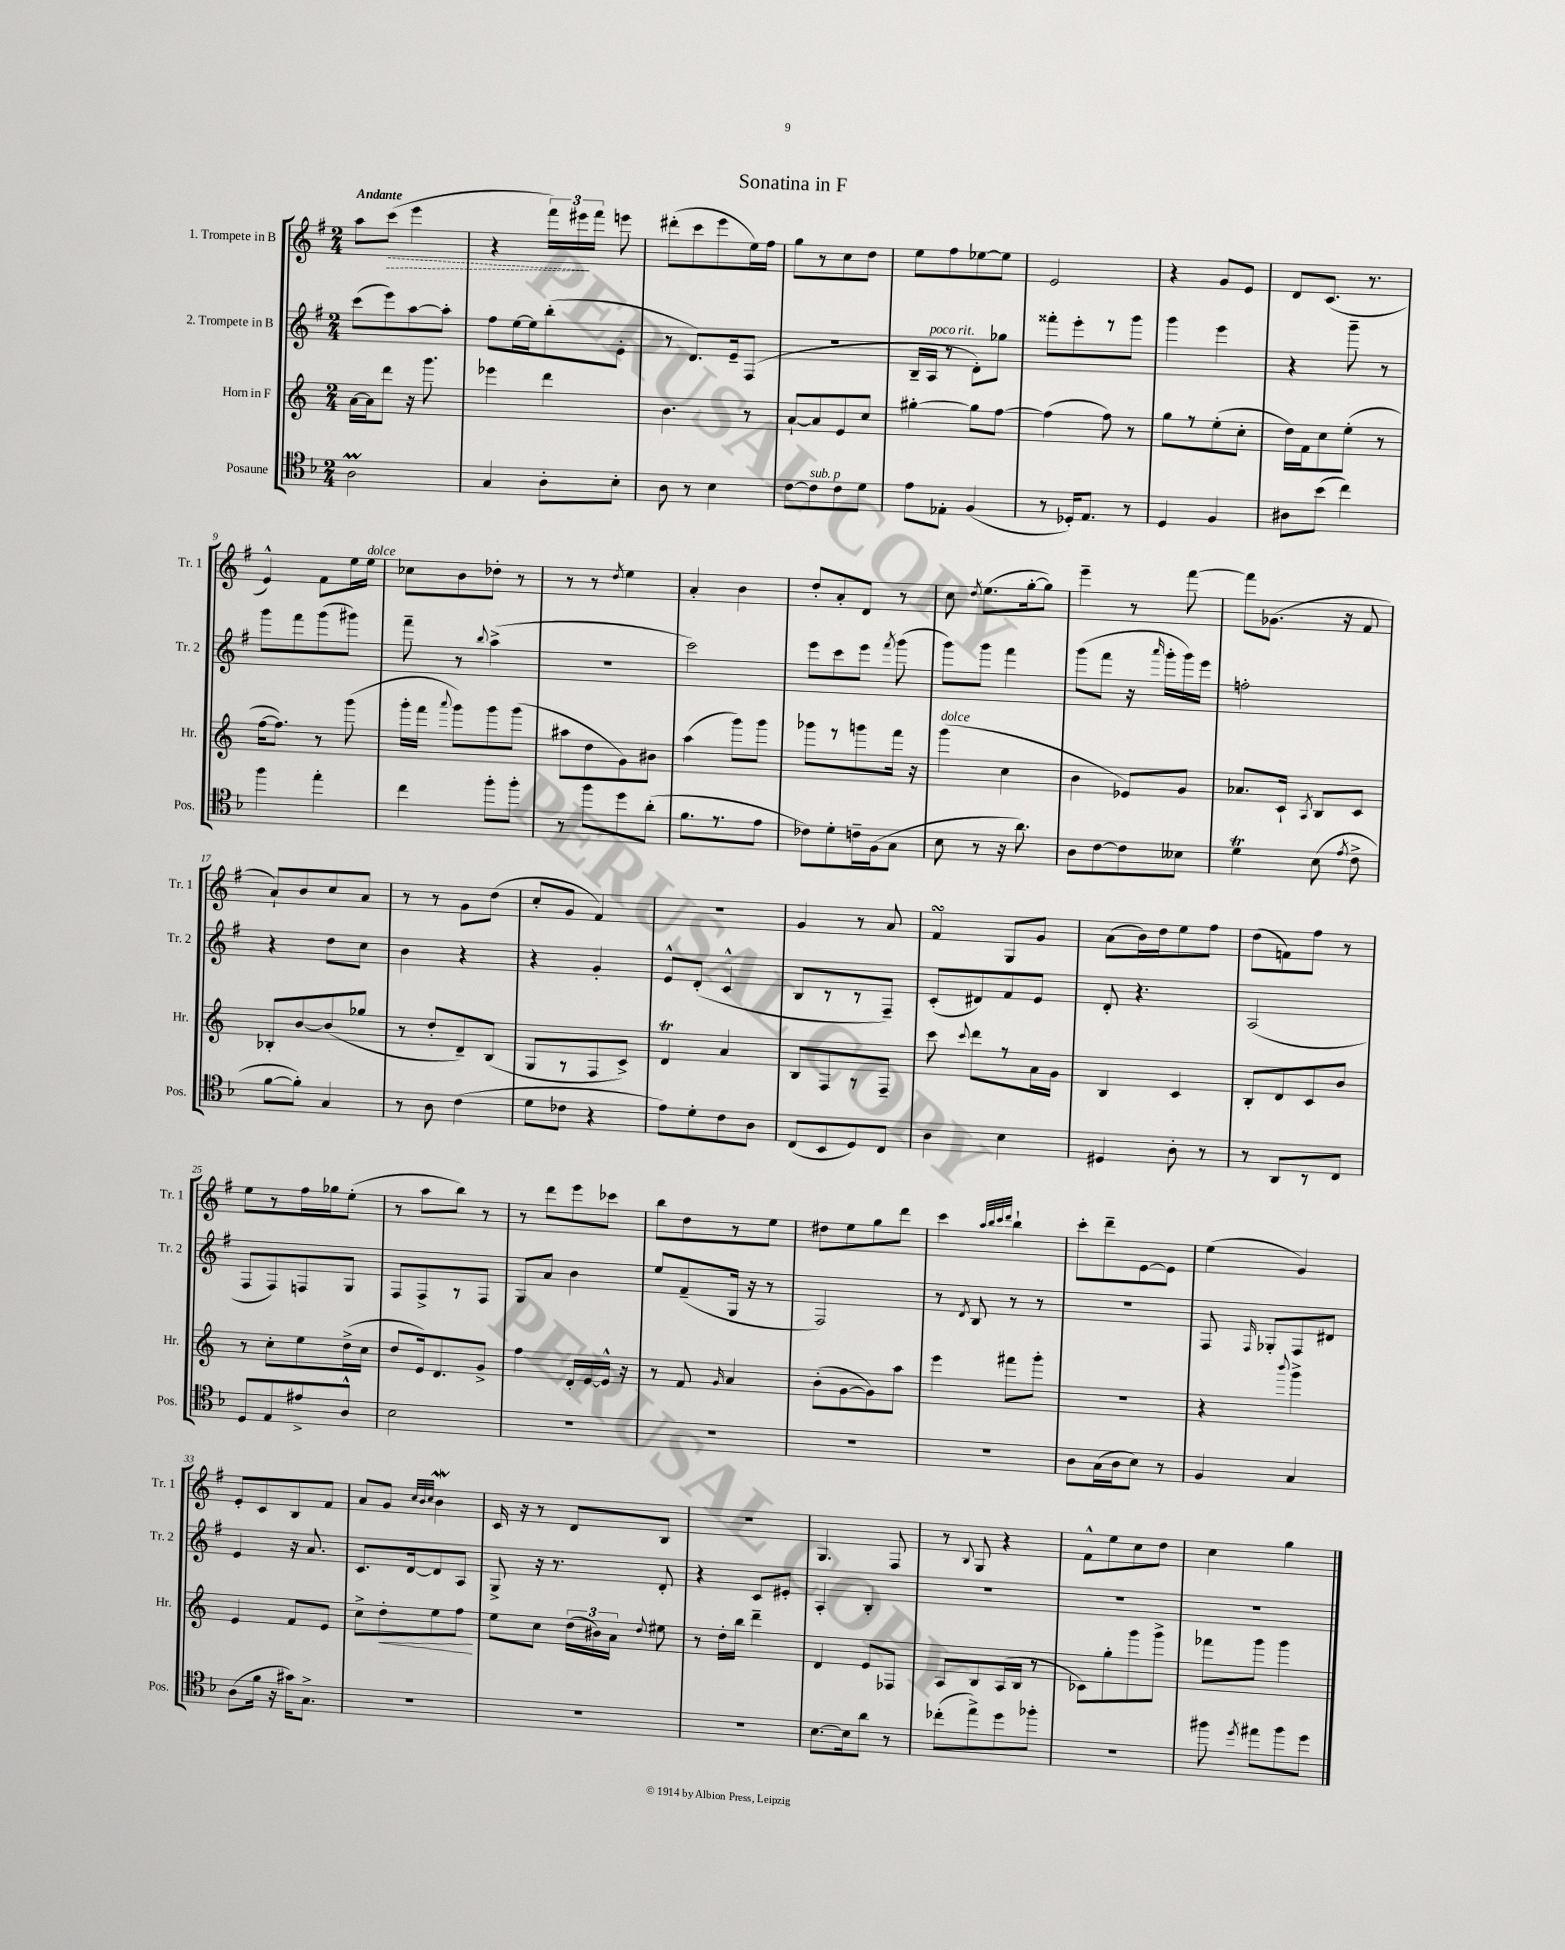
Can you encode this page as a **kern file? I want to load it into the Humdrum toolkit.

**kern	**kern	**dynam	**kern	**kern	**dynam
*part4	*part3	*part3	*part2	*part1	*part1
*staff4	*staff3	*staff3	*staff2	*staff1	*staff1
*I"Posaune	*I"Horn in F	*	*I"2. Trompete in B	*I"1. Trompete in B	*
*I'Pos.	*I'Hr.	*	*I'Tr. 2	*I'Tr. 1	*
*clefC4	*clefG2	*	*clefG2	*clefG2	*
*k[b-]	*k[]	*	*k[f#]	*k[f#]	*
*M2/4	*M2/4	*	*M2/4	*M2/4	*
=1	=1	=1	=1	=1	=1
!	!	!	!	!LO:TX:a:B:t=Andante	!
2Am\	[16a\LL	.	(8ccc\L	8aa\L	.
.	16a\J]	.	.	.	.
!	!	!	!	!	!LO:HP:b
.	8ddd\J	.	8eee\)	(8ccc\J	>
.	16r	.	[8aa\	4eee\	.
.	8.ggg\	.	.	.	.
.	.	.	8aa'\J]	.	.
=2	=2	=2	=2	=2	=2
4G/	4eee-X\	.	8ff#\L	4r	.
.	.	.	[16ee\L	.	.
.	.	.	16ee\J]	.	.
8A'\L	4ddd\	.	(8bb'\	24fff#\LL)	.
.	.	.	.	24eee#X\	.
.	.	.	.	24fff#\JJ	]
8B-'\J	.	.	8e'\J	8eeen\	.
=3	=3	=3	=3	=3	=3
8A\	4.b\	.	8r	(8ddd#X'\L	.
8r	.	.	8.d/L)	8ccc\	.
4B-\	.	.	.	8eee\	.
.	.	.	16e~/k	.	.
.	8r	.	(8F#/J	16ee\L)	.
.	.	.	.	16ff#\JJ	.
=4	=4	=4	=4	=4	=4
[8c\L	[8a`/L	.	2r	8gg\L	.
!LO:TX:a:i:t=sub. p	!	!	!	!	!
8c\]	8a/]	.	.	8r	.
8c\	8e/	.	.	8cc\	.
8d\J	8cc/J	.	.	8dd\J	.
=5	=5	=5	=5	=5	=5
8e\L	[4gg#X'\	.	16B~/LL	8ee\L	.
!	!	!	!LO:TX:a:i:t=poco rit.	!	!
.	.	.	16A/JJ	.	.
8E-X'\J	.	.	8r	8ff#\	.
(4F/	8gg#\L]	.	8d'\L)	[8ee-X\	.
.	[8ff\J	.	8gg-X\J	8ee-\J]	.
=6	=6	=6	=6	=6	=6
8r	(4ff\]	.	8fff##X'\L	2e/	.
16D-X'/KL)	.	.	8eee'\	.	.
8.E/J	.	.	.	.	.
.	8ff\)	.	8r	.	.
8r	8r	.	8ggg\J	.	.
=7	=7	=7	=7	=7	=7
4D/	8gg\L	.	4ggg\	4r	.
.	8r	.	.	.	.
4F/	(8ee'\	.	4eee\	8g/L	.
.	8cc'\J	.	.	8e/J	.
=8	=8	=8	=8	=8	=8
8A#X\L	16dd\LL)	.	4r	8d/L	.
.	16f\J	.	.	.	.
(8b-\J	8cc\	.	.	(8.c/J	.
4cc\)	(8ee'\J	.	8ggg~\	.	.
.	.	.	.	8.r	.
.	8r	.	8r	.	.
!!LO:LB:g=z
=9	=9	=9	=9	=9	=9
4ff\	[16ff\KL	.	8ggg\L	4e^^/)	.
.	8.ff\J])	.	.	.	.
.	.	.	8fff#\	.	.
4ee'\	8r	.	(8ggg\	8f#\L	.
.	(8ggg\	.	8ggg#X\J)	16ee\L	.
!	!	!	!	!LO:TX:a:i:t=dolce	!
.	.	.	.	16ee\JJ	.
=10	=10	=10	=10	=10	=10
4cc\	16ggg'\LL	.	8fff#~\	8cc-X\L	.
.	16fff\JJ	.	.	.	.
.	8qqaaa/	.	.	.	.
.	8ggg\L)	.	8r	8b\	.
.	.	.	8qqbb/	.	.
8ff'\L	8ggg\	.	(4aa^\	8dd-X'\J	.
8ff'\J	(8ggg\J	.	.	8r	.
=11	=11	=11	=11	=11	=11
8r	8aa#X\L	.	2r	8r	.
8ff\L	8dd\	.	.	8r	.
.	.	.	.	8qdd/	.
8dd\	8g\)	.	.	4ee\	.
(8a'\J	8b#X\J	.	.	.	.
=12	=12	=12	=12	=12	=12
8.f\L	(4aa\	.	2ccc\)	4a'/	.
8.r	.	.	.	.	.
.	8ggg\L)	.	.	4b\	.
8e\J	8ggg\J	.	.	.	.
=13	=13	=13	=13	=13	=13
8c-X\L)	8ggg-X\L	.	8eee\L	8dd'/L	.
8d'\	8r	.	8ccc\	8a'/	.
16cn~\L	8gggn\	.	8eee\J	8d/J	.
(16F\J	.	.	.	.	.
.	.	.	8qfff#/	.	.
8G\J	16fff\Jk	.	(8ggg\	8r	.
.	16r	.	.	.	.
=14	=14	=14	=14	=14	=14
!	!LO:TX:a:i:t=dolce	!	!	!	!
8B-\	(4ggg\	.	8ggg\L)	8cc\	.
.	.	.	.	8qdd/	.
8r	.	.	8ggg\J	(8.ee\L	.
16r	4cc\	.	4fff#\	.	.
8.a\)	.	.	.	[16gg'\k	.
.	.	.	.	8gg\J])	.
=15	=15	=15	=15	=15	=15
8A\L	4b\	.	(8ggg\L	4eee~\	.
[8c\	.	.	8fff#\J	.	.
8c\]	8e-X/L)	.	16r	8r	.
.	.	.	16qqaaa/	.	.
.	.	.	16ggg'\LL	.	.
8B--X\J	8g/J	.	16ggg\)	[8fff#\	.
.	.	.	16eee\JJ	.	.
=16	=16	=16	=16	=16	=16
4dT\	8.a-X/L	.	2ffn'\	8fff#\L]	.
.	.	.	.	(8.g-X\J	.
.	16c`/Jk	.	.	.	.
.	8qA/	.	.	.	.
(8B-\	8B/L	.	.	.	.
.	.	.	.	16r	.
8qe/	.	.	.	.	.
8c^\	8c/J	.	.	8f#/	.
!!LO:LB:g=z
=17	=17	=17	=17	=17	=17
[8f\L	8B-X'/L	.	4r	8a`/L)	.
8f'\J])	[8b/	.	.	8b/	.
4G/	(8b/]	.	8dd\L	8cc/	.
.	8gg-X/J	.	8cc\J	8a/J	.
=18	=18	=18	=18	=18	=18
8r	8r	.	4b\	8r	.
8A\	8dd'/L	.	.	8r	.
(4c\	8d~/)	.	4r	8g\L	.
.	(8B/J	.	.	(8dd\J	.
=19	=19	=19	=19	=19	=19
8d\L	8G/L	.	4r	8cc'/L	.
8c-X\J	8r	.	.	8g/J	.
4r	8F/	.	4g'/	4f#/)	.
.	8c^/J)	.	.	.	.
=20	=20	=20	=20	=20	=20
8e\L)	4dT/	.	8e^^/L	2r	.
8d'\	.	.	(8d'/J	.	.
8c\	4a/	.	4c^^/	.	.
8A\J	.	.	.	.	.
=21	=21	=21	=21	=21	=21
(8C/L	8B/L	.	8B/L	4g/	.
8BB-/	8F/	.	8r	.	.
8D/)	8r	.	8r	8r	.
8C/J	8F~/J	.	8F#~/J)	8a/	.
=22	=22	=22	=22	=22	=22
4A\	8ccc\	.	(8c'/L	4f#sSsS/	.
.	8qqccc/	.	.	.	.
.	8ddd\L	.	8d#X/)	.	.
4B-\	8r	.	8f#/	8G/L	.
.	16a\L	.	8e/J	8g/J	.
.	16g\JJ	.	.	.	.
=23	=23	=23	=23	=23	=23
4D#X/	4B/	.	8d'/	(8a\L	.
.	.	.	4.r	16b\L)	.
.	.	.	.	16dd\J	.
8A'\	4c/	.	.	8ee\	.
8r	.	.	.	8ff#\J	.
=24	=24	=24	=24	=24	=24
8r	8B'/L	.	(2A/	(8dd\L	.
8AA/L	8d/	.	.	8fn\)	.
8r	8c/	.	.	8ff#\J	.
8C/J	8b/J	.	.	8r	.
!!LO:LB:g=z
=25	=25	=25	=25	=25	=25
8D/L	8r	.	8F#/L	8ee\L	.
8E/	8cc'\L	.	8F#/)	8r	.
8e#X^/	8ee\	.	8Fn/	16ff#\L	.
.	.	.	.	16gg-X\J	.
8A^^/J	(16dd^\L	.	8G/J	(8ee'\J	.
.	16cc\JJ	.	.	.	.
=26	=26	=26	=26	=26	=26
2B-\	8dd/L	.	8F#/L	8r	.
.	16e/k)	.	8F#^/	8aa\L	.
.	8.d/	.	.	.	.
.	.	.	8r	8bb\J)	.
.	8g^/J	.	8F#/J	8r	.
=27	=27	=27	=27	=27	=27
2r	4ff\	.	8G/L	8r	.
.	.	.	8a/J	8ddd\L	.
.	16d'/LL	.	4b\	8eee\	.
.	[16e/	.	.	.	.
.	16e^^/JJ]	.	.	8ccc-X\J	.
.	16r	.	.	.	.
=28	=28	=28	=28	=28	=28
2r	8r	.	8ee/L	8bb\L	.
.	8f/	.	(8f#~/	8dd\	.
.	16qqg/	.	.	.	.
.	4a/	.	16G/Jk	8r	.
.	.	.	16r	.	.
.	.	.	8r	8ee\J	.
=29	=29	=29	=29	=29	=29
2r	(8b'\L	.	2F#/)	8dd#X\L	.
.	[8g\	.	.	8ee\	.
.	8g\])	.	.	8gg\	.
.	8aa\J	.	.	8ddd\J	.
=30	=30	=30	=30	=30	=30
2r	4eee\	.	8r	4ccc\	.
.	.	.	8qd/	.	.
.	.	.	8B/	.	.
.	.	.	.	32qqaa/LLL	.
.	.	.	.	32qqbb/	.
.	.	.	.	32qqccc/	.
.	.	.	.	32qqddd/JJJ	.
.	8fff#X\L	.	8r	4bb`\	.
.	8ggg'\J	.	8r	.	.
=31	=31	=31	=31	=31	=31
8A\L	2r	.	2r	8ccc'\L	.
(16G\L	.	.	.	8ddd~\	.
16A\J	.	.	.	.	.
8B-\J)	.	.	.	[8e\	.
8r	.	.	.	8e\J]	.
=32	=32	=32	=32	=32	=32
4F/	4r	.	8F#/	(4ee\	.
.	.	.	16qqF#/	.	.
.	.	.	8G-X'/L	.	.
.	8qqbbb/	.	.	.	.
4G/	4ggg^\	.	8F#/	4g/)	.
.	.	.	8d#X/J	.	.
!!LO:LB:g=z
=33	=33	=33	=33	=33	=33
(8A\L	4e/	.	4e/	8e'/L	.
16f\Jk	.	.	.	8c/	.
16r	.	.	.	.	.
16g#X\KL)	8f/L	.	16r	8B/	.
8.G^\J	.	.	8.a/	.	.
.	8e/J	.	.	8f#/J	.
=34	=34	=34	=34	=34	=34
2r	8cc^\L	.	8.c/L	8a/L	.
!	!	!LO:HP:b	!	!	!
.	8dd'\	<	.	8g/J	.
.	.	.	[16d/k	.	.
.	.	.	.	32qqcc/LLL	.
.	.	.	.	32qqb/	.
.	.	.	.	32qqcc/JJJ	.
.	8ee\	.	8d/]	4bW\	.
.	8ff\J	.	8A/J	.	.
.	.	[	.	.	.
=35	=35	=35	=35	=35	=35
2r	8ee\L	.	8G^/	16c/	.
.	.	.	.	16r	.
.	8cc\J	.	16r	8r	.
.	.	.	8.r	.	.
.	(24dd\LL	.	.	8d/L	.
.	24b#X\)	.	.	.	.
.	24a\JJ	.	.	.	.
.	8qqdd/	.	.	.	.
.	8ee#X\	.	8d'/	8B/J	.
=36	=36	=36	=36	=36	=36
2r	8r	.	4r	2r	.
.	16dd'\LL	.	.	.	.
.	16bb\JJ	.	.	.	.
.	4ddd~\	.	8c/L	.	.
.	.	.	8e#X'/J	.	.
=37	=37	=37	=37	=37	=37
[8.B-\L	4d/	.	4A'/	4.G/	.
16B-\k]	.	.	.	.	.
8a\J	8e/L	.	4B'/	.	.
8r	8F-X/J	.	.	8F#/	.
=38	=38	=38	=38	=38	=38
(8cc-X'\L	8A/L	.	2r	8r	.
.	.	.	.	8qqB/	.
8ee^\)	8B/	.	.	8G/	.
8dd\	(16A/L	.	.	4r	.
.	16B/JJ	.	.	.	.
8ff-X'\J	8r	.	.	.	.
=39	=39	=39	=39	=39	=39
2r	8c-X\L)	.	2r	8f#^^\L	.
.	8gg'\	.	.	8ee\	.
.	8ggg\	.	.	8cc\	.
.	8ggg^\J	.	.	8dd\J	.
=40	=40	=40	=40	=40	=40
8ff#X\	8fff-X\L	.	2r	4cc\	.
8qdd/	.	.	.	.	.
8ee#X\L	8ggg\J	.	.	.	.
8ff#\	4ggg\	.	.	4gg\	.
8dd\J	.	.	.	.	.
==	==	==	==	==	==
*-	*-	*-	*-	*-	*-
